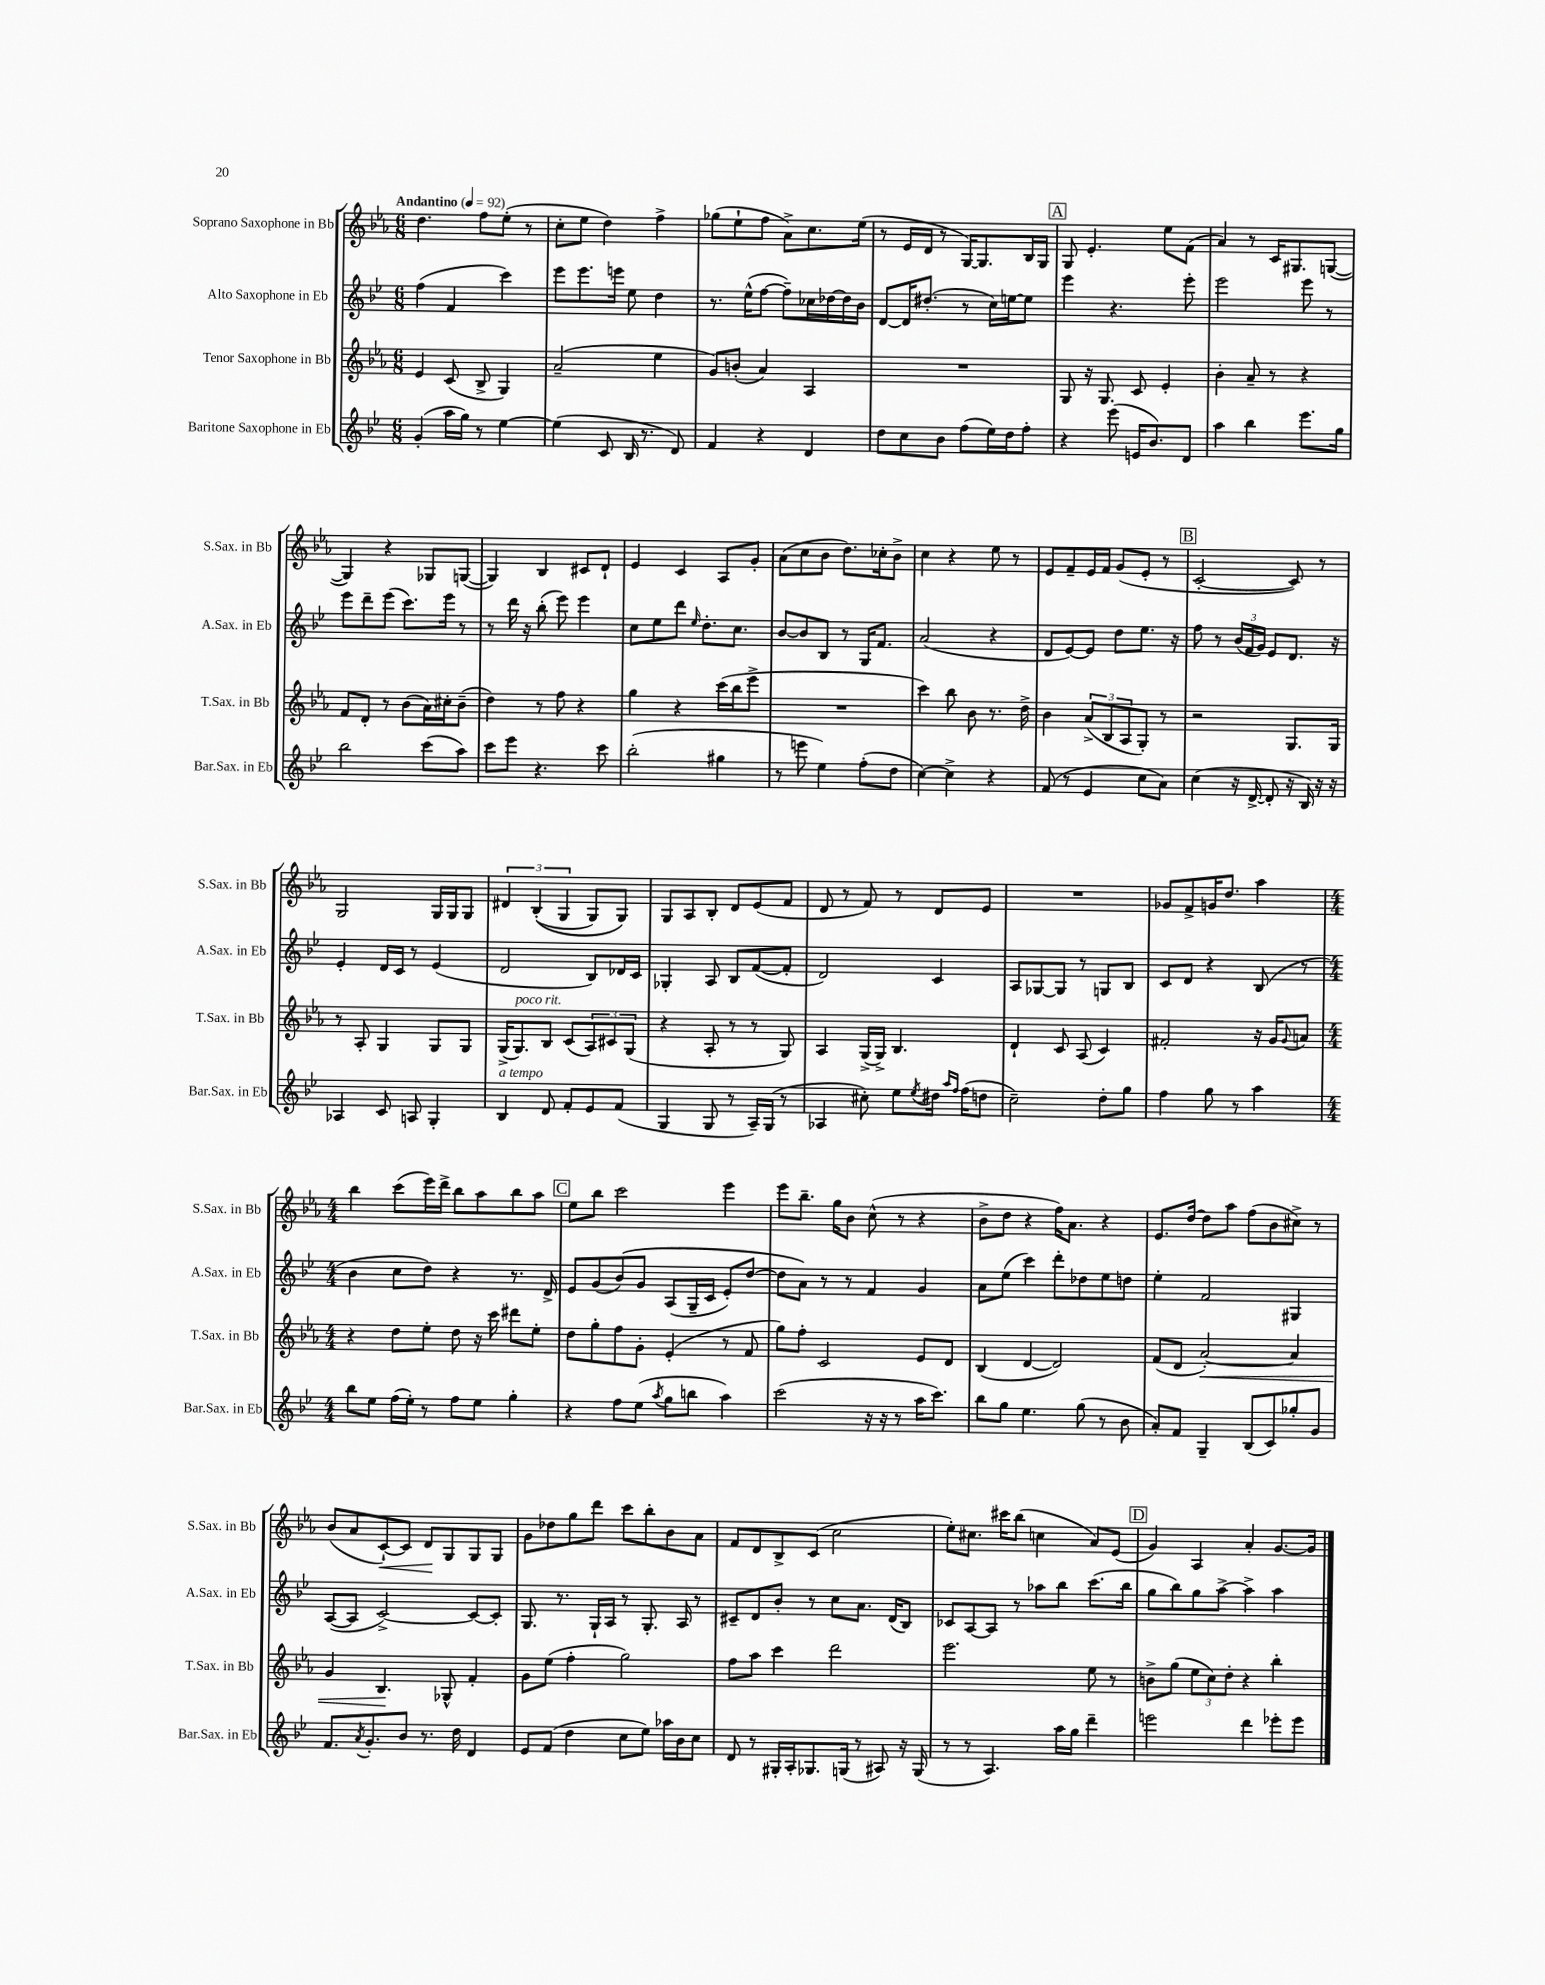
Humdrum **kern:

**kern	**kern	**kern	**kern
*staff4	*staff3	*staff2	*staff1
*clefG2	*clefG2	*clefG2	*clefG2
*k[b-e-]	*k[b-e-a-]	*k[b-e-]	*k[b-e-a-]
*M6/8	*M6/8	*M6/8	*M6/8
*MM92	*MM92	*MM92	*MM92
(4g'	4e-	(4ff	4.dd
16aa	(8c	4f	.
16gg)	.	.	.
8r	8B-^	.	8ff
[4ee-	4G)	4ccc)	(8ee-'
.	.	.	8r
=	=	=	=
(4ee-]	(2a-~	8eee-	8cc'
.	.	8.eee-	8ee-
8c	.	.	4dd)
.	.	16eee	.
16B-	.	8ee-	.
8.r	.	.	.
.	4ee-	4dd	4ff^
8d)	.	.	.
=	=	=	=
4f	8g)	8.r	(8gg-
.	(8b'	.	8ee-`
.	.	(16ee-^^	.
4r	4a-)	[8ff	8ff
.	.	8ff~])	8a-^)
4d	4A-	16cc-	8.cc
.	.	[16dd-	.
.	.	16dd-]	.
.	.	16b-	(16ee-
=	=	=	=
8dd	2.r	[8d	8r
8cc	.	16d]	16e-
.	.	(8.dd#'	16d
8b-	.	.	8r
(8ff	.	8r	[16G)
.	.	.	8.G]
16ee-)	.	16cc)	.
16dd	.	[16ee	.
8ff'	.	8ee]	16B-
.	.	.	16G
=	=	=	=
4r	8G	4eee-	8G
.	16r	.	4.e-'
.	8.G	.	.
(8eee-	.	4.r	.
16e	8c	.	.
8.b-)	.	.	.
.	4e-'	.	8ee-
8d	.	8eee-'	(8f
=	=	=	=
4aa	4b-'	2eee-	4a-)
4bb-	8a-~	.	8r
.	8r	.	16c
.	.	.	8.G#
8.eee-	4r	8eee-	.
.	.	8r	([8G
16gg	.	.	.
=	=	=	=
2bb-	8f	8eee-	4G])
.	8d'	8ddd~	.
.	8r	(8eee-	4r
.	(8b-	8.ccc)	.
(8ccc	16a-)	.	8G-
.	16cc#'	16eee-	.
8aa)	(8b-~	8r	([8G
=	=	=	=
8ccc	4dd)	8r	4G])
8eee-	.	16ddd	.
.	.	16r	.
4.r	8r	(8bb-'	4B-
.	8ff	8eee-)	.
.	4r	4eee-	8c#
8ccc	.	.	8d`
=	=	=	=
(2bb-'	4gg	8cc	4e-
.	.	8ee-	.
.	4r	8ddd	4c
.	.	16qqee-	.
.	.	8.dd'	.
4gg#	(16ccc	.	8A-
.	16bb-	8.cc	.
.	8eee-^	.	8g'
=	=	=	=
8r	2.r	[8b-	(8a-
8eee	.	8b-]	8cc
4ee-)	.	8B-	8b-
.	.	8r	8.dd)
(8ff'	.	16G	.
.	.	8.f	16cc-'
8dd	.	.	8b-^
=	=	=	=
[4cc)	4ccc)	(2a	4cc
4cc^]	8bb-	.	4r
.	8b-	.	.
4r	8.r	4r	8ee-
.	.	.	8r
.	16dd^	.	.
=	=	=	=
(8f	4b-	8d	8e-
8r	.	[8e-)	8f~
4e-	(12a-^	8e-]	16e-
.	.	.	16f
.	12B-	.	.
.	.	8dd	(8g
.	12A-	.	.
8cc	8G')	8.ee-	8e-'
8a)	8r	.	8r
.	.	16r	.
=	=	=	=
(4cc	2r	8ff	[2c'
.	.	8r	.
16r	.	(24b-	.
.	.	24f	.
[16d^	.	.	.
.	.	24g)	.
8d']	.	8e-	.
16r	8.G	8.d	8c])
16B-)	.	.	.
16r	.	.	8r
16r	16G	16r	.
=	=	=	=
4A-	8r	4e-'	2G
.	8A-'	.	.
8c	4G	16d	.
.	.	16c	.
8A	.	8r	.
4G'	8G	(4e-	16G
.	.	.	16G
.	8G	.	8G
=	=	=	=
4B-	(16G^	2d	6d#
.	8.G)	.	.
.	.	.	&((6B-'
8d	8B-	.	.
.	.	.	6G
8f'	(8c	.	.
8e-	12A-)	8B-)	8G)
.	12c#	.	.
(8f	.	16d-	8G&)
.	(12G	.	.
.	.	16c	.
=	=	=	=
4G	4r	4G-'	8G
.	.	.	8A-
8G	8A-'	8A	8B-'
8r	8r	8B-	8d
16A~)	8r	([8f	(8e-
(16G	.	.	.
8r	8G)	8f']	8f
=	=	=	=
4A-	4A-	2d)	8d
.	.	.	8r
8cc#')	(16G^	.	8f)
.	16G^)	.	.
8ee-	4.B-	.	8r
8qee-	.	.	.
16dd#	.	4c	8d
16qqaa	.	.	.
16qqff	.	.	.
(16ff	.	.	.
8dd	.	.	8e-
=	=	=	=
2cc~)	4d`	8A	2.r
.	.	[8G-	.
.	8c	8G-]	.
.	(8A-	8r	.
8dd'	4c)	8G	.
8gg	.	8B-	.
=	=	=	=
4ff	2f#'	8c	8g-
.	.	8d	8f^
8gg	.	4r	16g
.	.	.	8.dd
8r	.	.	.
4aa	16r	(8B-	4aa-
.	16g	.	.
.	8qqg	.	.
.	8a	8r	.
=	=	=	=
*M4/4	*M4/4	*M4/4	*M4/4
8bb-	4r	4b-	4bb-
8ee-	.	.	.
(16ff	8dd	8cc	(8ccc
16ee-')	.	.	.
8r	8ee-'	8dd)	16eee-)
.	.	.	16ddd^
8ff	8dd	4r	8bb-
8ee-	16r	.	8aa-
.	16ccc	.	.
4gg'	8ddd#	8.r	8bb-
.	8ee-'	.	8aa-
.	.	16d^	.
=	=	=	=
4r	8dd	8e-	8ee-
.	8gg'	(8g	8bb-
8ff	8ff	&(8b-)	2ccc
(8ee-	8g'	8g	.
8qaa	.	.	.
8gg	(4e-'	(8A	.
8bb	.	16G~	.
.	.	16c	.
4aa)	8r	8e-')	4eee-
.	8f	[8dd	.
=	=	=	=
(2ccc	8gg)	8dd]	8eee-
.	8ff'	8a&)	8.bb-~
.	2c	8r	.
.	.	.	16gg
.	.	8r	8b-
16r	.	4f	(8cc^^
16r	.	.	.
8r	.	.	8r
16aa	8e-	4g	4r
8.ccc)	.	.	.
.	8d	.	.
=	=	=	=
8bb-	(4B-	8a	8b-^
8gg	.	(8ee-	8dd
4.ee-	[4d	4ccc)	4r
.	2d])	8ddd'	16ff)
.	.	.	8.a-
(8gg	.	8dd-	.
8r	.	8ee-	4r
8b-	.	8dd	.
=	=	=	=
8a')	(8f	4ee-'	8.e-
8f	8d	.	.
.	.	.	[16dd
4G~	[2a-')	2f	8dd]
.	.	.	8aa-
(8B-	.	.	(8ff
8c)	.	.	8b-
8gg-'	4a-]	4G#	8cc#^)
8g	.	.	8r
=	=	=	=
8.f	4g	([8A	(8b-
.	.	8A]	8a-
8qa	.	.	.
8.g'	.	.	.
.	4.B-	[2c^)	[8c`)
8b-	.	.	8c]
8.r	.	.	8d
.	8G-^^	.	8G
16dd	.	.	.
4d	4f'	8c_	8G
.	.	8c']	8G
=	=	=	=
8e-	8g	8.G	8g
(8f	(8ee-	.	8dd-
.	.	8.r	.
4dd	4ff'	.	8gg
.	.	16G`	8ddd
.	.	16A	.
8cc	2gg)	8r	8ccc
8ee-)	.	8.G'	8bb-'
16aa-	.	.	8b-
16b-	.	16A	.
8cc	.	8r	8a-
=	=	=	=
8d	8ff	8c#~	8f
8r	8aa-	8d	8d
16G#'	4ccc	8b-'	8B-^
16A'	.	.	.
8.G-	.	8r	(8c
.	2ddd	8cc	2cc
(16G	.	.	.
8r	.	8.a	.
8A#)	.	.	.
.	.	(16d	.
16r	.	8B-)	.
(16G	.	.	.
=	=	=	=
8r	2.eee-	8c-	8ee-')
8r	.	[8A	8.cc#
4.A)	.	8A]	.
.	.	.	16ccc#
.	.	8r	(8bb-
.	.	8aa-	4cc
16aa	.	8bb-	.
16gg	.	.	.
4ddd~	8ee-	(8.ccc	8a-)
.	8r	.	(8e-
.	.	16bb-	.
=	=	=	=
2eee	8b^	8gg	4g)
.	(8gg	8bb-)	.
.	12ee-	8gg	4A-
.	12cc)	.	.
.	.	[8aa^	.
.	12dd'	.	.
4ddd	4r	4aa^]	4a-'
8eee-'	4bb-'	4aa	[8.g
8eee-	.	.	.
.	.	.	16g]
==	==	==	==
*-	*-	*-	*-
